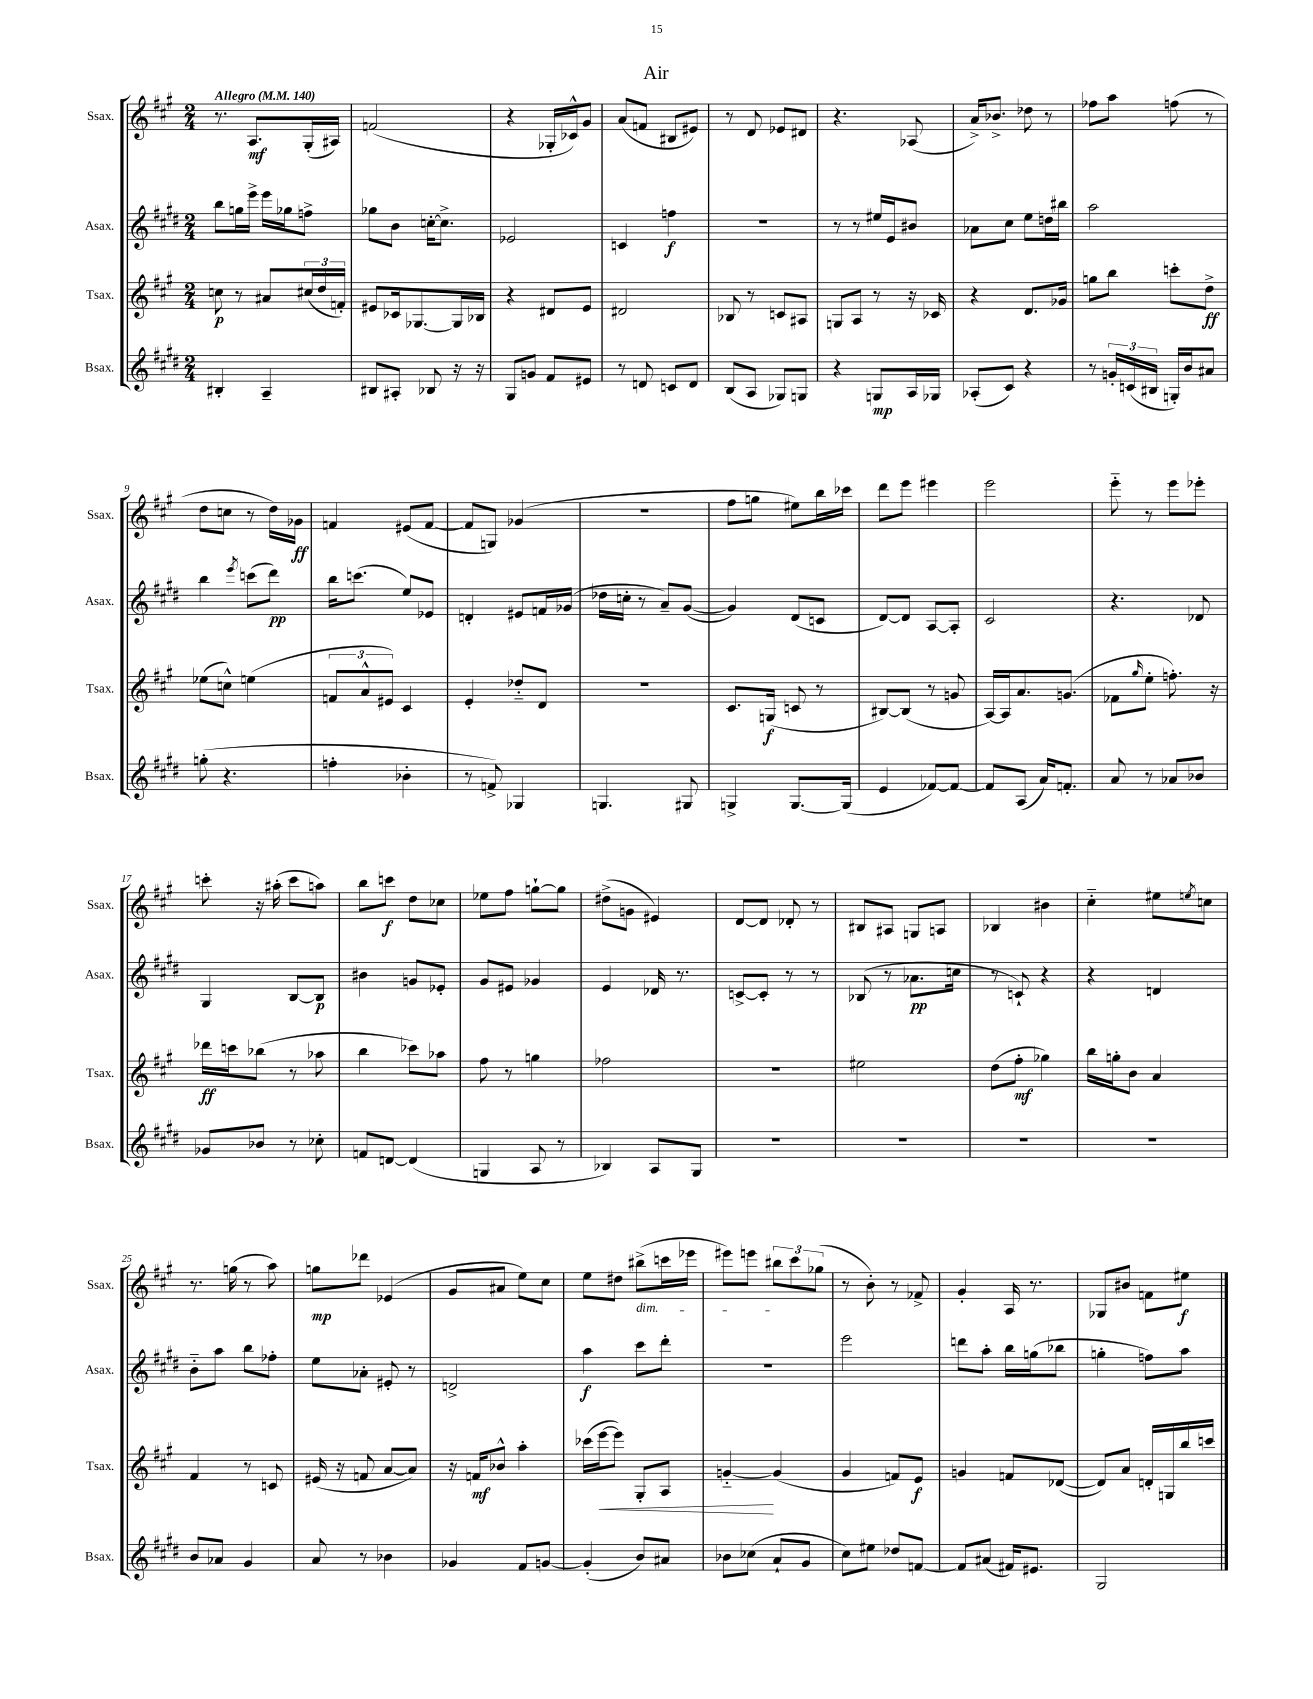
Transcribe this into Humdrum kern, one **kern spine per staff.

**kern	**kern	**kern	**kern
*staff4	*staff3	*staff2	*staff1
*clefG2	*clefG2	*clefG2	*clefG2
*k[f#c#g#d#]	*k[f#c#g#]	*k[f#c#g#d#]	*k[f#c#g#]
*M2/4	*M2/4	*M2/4	*M2/4
*MM140	*MM140	*MM140	*MM140
4B#'/	8cc\	8bb\L	8.r
.	8r	16gg\L	.
.	.	16eee^\JJ	8.A/L
4A~/	8a#/L	16eee\LL	.
.	.	16gg-\J	.
.	(24cc#/L	8ff^\J	(16G#'/L
.	24dd/	.	.
.	.	.	16A#/JJ)
.	24f'/JJ)	.	.
=	=	=	=
8B#/L	8e#/L	8gg-\L	(2f/
8A#'/J	16c-/k	8b\J	.
.	[8.G-/	.	.
8B-/	.	[16cc'\LK	.
.	.	8.cc^\]J	.
16r	16G-/]L	.	.
16r	16B-/JJ	.	.
=	=	=	=
8G#/L	4r	2e-/	4r
8g/J	.	.	.
8f#/L	8d#/L	.	16G-'/LL
.	.	.	16c-^^/J)
8e#/J	8e/J	.	8g#/J
=	=	=	=
8r	2d#/	4c/	(8a/L
8d/	.	.	8f/J
8c/L	.	4ff\	8B#/L
8d/J	.	.	8e#/J)
=	=	=	=
(8B/L	8B-/	2r	8r
8A/J	8r	.	8d/
8G-/L)	8c/L	.	8e-/L
8G/J	8A#/J	.	8d#/J
=	=	=	=
4r	8G/L	8r	4.r
.	8A/J	8r	.
8G/L	8r	16ee#/LL	.
.	.	16e/J	.
16A/L	16r	8b#/J	(8A-/
16G-/JJ	16c-/	.	.
=	=	=	=
(8A-'/L	4r	8a-\L	16a^/LK)
.	.	.	8.b-^/J
8c#/J)	.	8cc#\J	.
4r	8.d/L	8ee\L	8dd-\
.	.	16dd\L	8r
.	16g-/Jk	16bb#\JJ	.
=	=	=	=
8r	8gg\L	2aa\	8ff-\L
24g'/LL	8bb\J	.	8aa\J
(24c/	.	.	.
24B#/JJ	.	.	.
16G'/LL)	8ccc'\L	.	(8ff\
16b/J	.	.	.
8a#/J	8dd^\J	.	8r
=	=	=	=
(8gg'\	(8ee-\L	4bb\	8dd\L
4.r	8cc^^\J)	.	8cc\J
.	.	8qeee/	.
.	(4ee\	(8ccc\L	8r
.	.	8ddd#\J)	16dd\LL)
.	.	.	16g-\JJ
=	=	=	=
4ff'\	12f/L	16bb\LK	4f/
.	.	(8.ccc\J	.
.	12a^^/	.	.
.	12e#/J)	.	.
4b-'\	4c#/	8ee/L)	(8e#/L
.	.	8e-/J	[8f/J
=	=	=	=
8r	4e'/	4d'/	8f/]L
8f^/)	.	.	8G/J)
4G-/	8dd-'~/L	8e#/L	(4g-/
.	8d/J	16f/L	.
.	.	(16g-/JJ	.
=	=	=	=
4.G/	2r	16dd-\LL	2r
.	.	16cc'\JJ	.
.	.	8r	.
.	.	8a~/L)	.
8G#/	.	([8g#/J	.
=	=	=	=
4G^/	8.c#/L	4g#/])	8ff#\L
.	.	.	8gg\J
.	(16G/Jk	.	.
[8.G/L	8c/	(8d#/L	8ee#\L)
.	8r	8c/J	16bb\L
(16G/]Jk	.	.	16ccc-\JJ
=	=	=	=
4e/	[8B#/L)	[8d#/L)	8ddd\L
.	(8B#/]J	8d#/]J	8eee\J
[8f-/L)	8r	[8A/L	4eee#\
8f-/_J	8g/	8A'/]J	.
=	=	=	=
8f-/]L	[16A/LL)	2c#/	2eee\
.	16A/]J	.	.
(8A/J	8.a/	.	.
16a/LK)	.	.	.
8.f'/J	(8.g/J	.	.
=	=	=	=
8a/	8f-\L	4.r	8eee'~\
.	16qqgg#/	.	.
8r	8ee'\J	.	8r
8a-/L	8.ff'\)	.	8eee\L
8b-/J	.	8d-/	8eee-'\J
.	16r	.	.
=	=	=	=
8g-/L	16ddd-\LL	4G#/	8ccc'\
.	16ccc\J	.	.
8b-/J	(8bb-\J	.	16r
.	.	.	(16aa#'\
8r	8r	[8B/L	8ccc\L
8cc-'\	8aa-\	8B/]J	8aa\J)
=	=	=	=
8f/L	4bb\	4b#\	8bb\L
[8d/J	.	.	8ccc\J
(4d/]	8ccc-\L)	8g/L	8dd\L
.	8aa-\J	8e-'/J	8cc-\J
=	=	=	=
4G/	8ff#\	8g#/L	8ee-\L
.	8r	8e#/J	8ff#\J
8A/	4gg\	4g-/	[8gg`\L
8r	.	.	8gg\]J
=	=	=	=
4B-/)	2ff-\	4e/	(8dd#^\L
.	.	.	8g\J
8A/L	.	16d-/	4e#/)
.	.	8.r	.
8G#/J	.	.	.
=	=	=	=
2r	2r	[8c^/L	[8d/L
.	.	8c'/]J	8d/]J
.	.	8r	8d-'/
.	.	8r	8r
=	=	=	=
2r	2ee#\	(8B-/	8B#/L
.	.	8r	8A#/J
.	.	8.a-\L	8G/L
.	.	.	8A/J
.	.	16cc\Jk	.
=	=	=	=
2r	(8dd\L	8r	4B-/
.	8ff#'\J	8c`/)	.
.	4gg-\)	4r	4b#\
=	=	=	=
2r	16bb\LL	4r	4cc#'~\
.	16gg'\J	.	.
.	8b\J	.	.
.	4a/	4d/	8ee#\L
.	.	.	8qee/
.	.	.	8cc\J
=	=	=	=
8b/L	4f#/	8b'~\L	8.r
8a-/J	.	8aa\J	.
.	.	.	(16gg\
4g#/	8r	8bb\L	8r
.	8c/	8ff-'\J	8aa\)
=	=	=	=
8a/	(16e#/	8ee\L	8gg\L
.	16r	.	.
8r	8f/	8a-'\J	8ddd-\J
4b-\	[8a/L	8e#'/	(4e-/
.	8a/]J)	8r	.
=	=	=	=
4g-/	16r	2d^/	8g#/L
.	16f/LK	.	.
.	8b-^^/J	.	8a#/J
8f#/L	4aa'\	.	8ee\L)
[8g/J	.	.	8cc#\J
=	=	=	=
(4g'/]	(16ccc-\LL	4aa\	8ee\L
.	[16eee\J	.	.
.	8eee\]J)	.	8dd#\J
8b/L)	8G#'/L	8ccc#\L	(8bb#^\L
8a#/J	8A/J	8ddd#'\J	16ccc\L
.	.	.	16eee-\JJ
=	=	=	=
8b-\L	[4g'~/	2r	8eee#\L)
(8cc-\J	.	.	8eee\J
8a`/L	(4g/]	.	12bb#\L
.	.	.	12ccc#\
8g#/J	.	.	.
.	.	.	(12gg-\J
=	=	=	=
8cc#\L)	4g#/	2eee\	8r
8ee#\J	.	.	8b'\)
8dd-/L	8f/L)	.	8r
[8f/J	8e/J	.	8f-^/
=	=	=	=
8f/]L	4g/	8ddd\L	4g#'/
(8a#/J	.	8aa'\J	.
16f#/LK)	8f/L	16bb\LL	16A/
8.e#/J	.	(16gg\J	8.r
.	([8d-/J	8bb-\J	.
=	=	=	=
2G#/	8d-/]L)	4gg'\	8G-/L
.	8a/J	.	8b#/J
.	16d'/LL	8ff\L)	8f\L
.	16G/	.	.
.	16bb/	8aa\J	8ee#\J
.	16ccc/JJ	.	.
==	==	==	==
*-	*-	*-	*-
